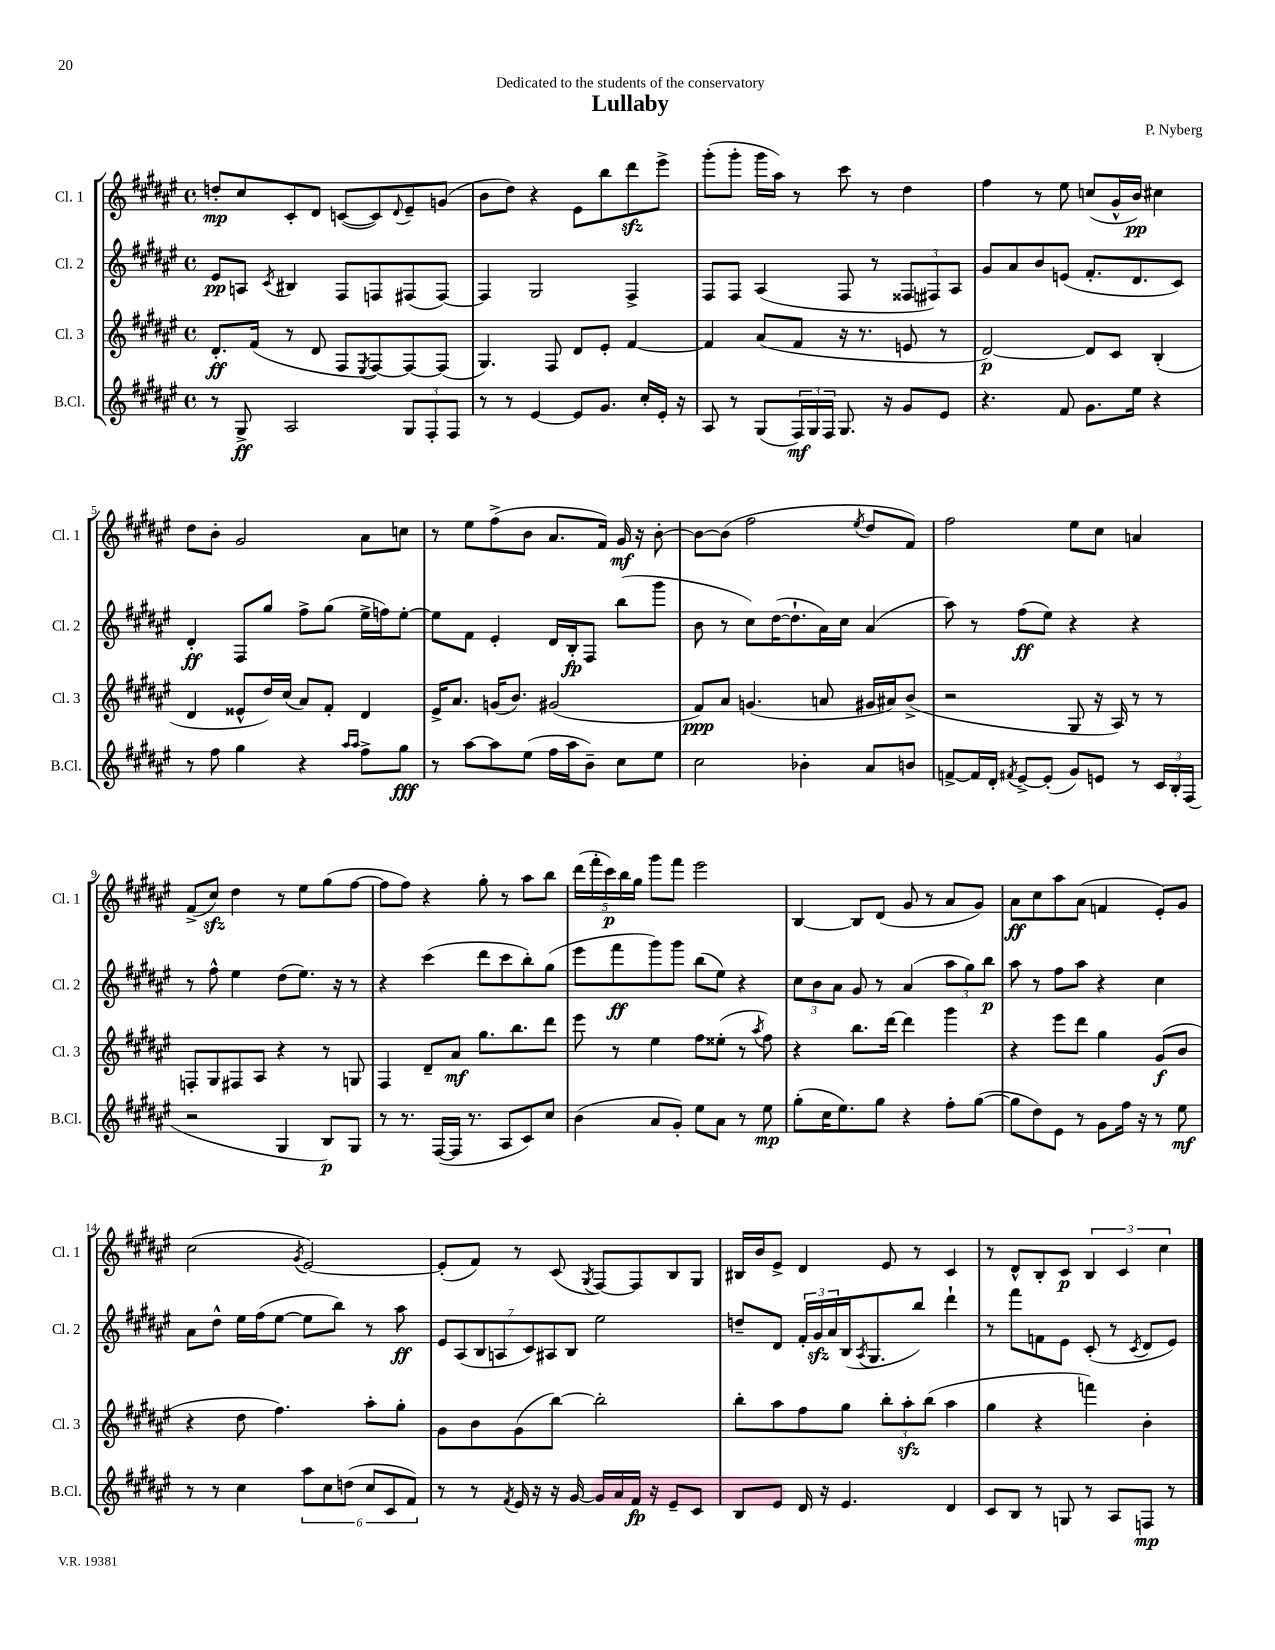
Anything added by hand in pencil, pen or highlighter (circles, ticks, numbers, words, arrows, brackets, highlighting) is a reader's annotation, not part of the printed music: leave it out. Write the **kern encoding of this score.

**kern	**kern	**kern	**kern
*staff4	*staff3	*staff2	*staff1
*clefG2	*clefG2	*clefG2	*clefG2
*k[f#c#g#d#a#e#]	*k[f#c#g#d#a#e#]	*k[f#c#g#d#a#e#]	*k[f#c#g#d#a#e#]
*M4/4	*M4/4	*M4/4	*M4/4
*met(c)	*met(c)	*met(c)	*met(c)
8r	8.d#'	8e#	8dd'
8G#^	.	8A	8cc#
.	(16f#	.	.
.	.	8qc#	.
2A#	8r	4B#	8c#'
.	8d#	.	8d#
.	8F#	8F#	([8c
.	8qE#	.	.
.	[8F#)	8F	8c])
.	.	.	8qqd#
12G#	8F#_	(8F#	8e#~
12F#'	.	.	.
.	(8F#]	[8F#)	(8g
12F#	.	.	.
=	=	=	=
8r	4.G#)	4F#]	8b
8r	.	.	8dd#)
[4e#	.	2G#	4r
.	8F#	.	.
8e#]	8d#	.	8e#
8.g#	8e#'	.	8bb
.	[4f#	4F#^	8ddd#
16cc#'	.	.	.
16e#'	.	.	8eee#^
16r	.	.	.
=	=	=	=
8A#	4f#]	8F#	(8ggg#'
8r	.	8F#	8ggg#'
(8G#	(8a#	(4A#	16ggg#
.	.	.	16aa#)
24F#)	8f#	.	8r
24G#	.	.	.
24F#	.	.	.
8.G#	16r	8F#	8ccc#
.	8.r	.	.
.	.	8r	8r
16r	.	.	.
8g#	8e	12F##	4dd#
.	.	12F#)	.
8e#	8r	.	.
.	.	12A#	.
=	=	=	=
4.r	[2d#)	8g#	4ff#
.	.	8a#	.
.	.	8b	8r
8f#	.	(8e	8ee#
8.g#	8d#]	8.f#'	(8cc
.	8c#	.	16g#^^
16ee#	.	8.d#	16b)
4r	(4B'	.	4cc#
.	.	8c#)	.
=	=	=	=
8r	4d#	4d#'	8dd#
8ff#	.	.	8b'
4gg#	8e##^^	8F#	2g#
.	16dd#)	8gg#	.
.	(16cc#	.	.
4r	8a#)	8ff#^	.
.	8f#'	(8gg#	.
16qqaa#	.	.	.
16qqaa#	.	.	.
8ff#^	4d#	16ee#^	8a#
.	.	16ff)	.
8gg#	.	[8ee#'	8cc
=	=	=	=
8r	16e#^	8ee#]	8r
.	8.a#	.	.
[8aa#	.	8f#	8ee#
8aa#]	(16g	4e#'	(8ff#^
.	8.b)	.	.
(8ee#	.	.	8b
16ff#	(2g#	16d#	8.a#
16aa#	.	16B'	.
8b~)	.	8F#	.
.	.	.	16f#)
8cc#	.	(8bb	16g#
.	.	.	16r
8ee#	.	8ggg#	[8b'
=	=	=	=
2cc#	8f#)	8b	8b_
.	8a#	8r	(8b]
.	(4.g	8cc#)	2ff#
.	.	([16dd#	.
.	.	8.dd#`]	.
4b-'	.	.	.
.	8a	16a#)	.
.	.	16cc#	.
.	.	.	8qee#
8a#	16g#	(4a#	8dd#
.	16a#)	.	.
8b	(8b^	.	8f#)
=	=	=	=
[8f^	2r	8aa#)	2ff#
16f]	.	8r	.
16d#'	.	.	.
8qf#	.	.	.
[8e#^	.	(8ff#	.
(8e#']	.	8ee#)	.
8g#)	8G#	4r	8ee#
8e	16r	.	8cc#
.	16A#)	.	.
8r	8r	4r	4a
24c#	8r	.	.
24B'	.	.	.
(24F#	.	.	.
=	=	=	=
2r	8F'	8r	(8f#^
.	8G#	8ff#^^	8cc#)
.	8F#	4ee#	4dd#
.	8A#	.	.
4G#	4r	(8dd#	8r
.	.	8.ee#)	8ee#
8B)	8r	.	(8gg#
.	.	16r	.
8G#	8G	8r	[8ff#
=	=	=	=
8r	4F#	4r	8ff#]
8.r	.	.	8ff#)
.	8d#~	(4ccc#	4r
([16F#	.	.	.
16F#]	8a#	.	.
8.r	.	.	.
.	8.gg#	8ddd#	8gg#'
8A#	.	8ccc#	8r
.	8.bb	.	.
8c#)	.	8bb')	8aa#
8cc#	8ddd#	(8gg#	8bb
=	=	=	=
(4b	8eee#	8eee#	(20ddd#
.	.	.	20fff#'
.	.	.	20ccc#)
.	8r	8fff#	.
.	.	.	20bb
.	.	.	20gg#
8a#	4ee#	8ggg#)	8ggg#
8g#')	.	8ggg#	8fff#
8ee#	8ff#	(8bb	2eee#
8a#	(8ee##'	8ee#)	.
8r	8r	4r	.
.	8qaa#	.	.
8ee#	8ff#)	.	.
=	=	=	=
(8gg#'	4r	12cc#	[4B
.	.	12b	.
16cc#	.	.	.
.	.	12a#	.
8.ee#)	.	.	.
.	8.bb	8g#	8B]
8gg#	.	8r	(8d#
.	[16ddd#	.	.
4r	4ddd#]	(4a#	8g#
.	.	.	8r
8ff#'	4ggg#	12aa#	8a#
.	.	12gg#)	.
([8gg#	.	.	8g#)
.	.	12bb	.
=	=	=	=
8gg#]	4r	8aa#	8a#
8dd#)	.	8r	8cc#
8e#	8eee#	8ff#	8aa#
8r	8ddd#	8aa#	(8a#
8g#	4gg#	4r	4f
16ff#	.	.	.
16r	.	.	.
8r	(8g#	4cc#	8e#')
8ee#	8b	.	8g#
=	=	=	=
8r	4r	8a#	(2cc#
8r	.	8dd#^^	.
4cc#	8dd#	16ee#	.
.	.	(16ff#	.
.	4.ff#)	[8ee#	.
.	.	.	8qg#
12aa#	.	8ee#]	[2e#)
12cc#	.	.	.
.	.	8bb)	.
(12dd	.	.	.
12cc#	8aa#'	8r	.
12c#	.	.	.
.	8gg#'	8aa#	.
12f#)	.	.	.
=	=	=	=
8r	8g#	14e#	(8e#']
.	.	(14A#	.
8r	8b	.	8f#)
.	.	14B	.
.	.	14A	.
8qf#	.	.	.
16e#	(8g#	.	8r
.	.	14c#)	.
16r	.	.	.
.	.	14A#	.
16r	[8bb)	.	(8c#
.	.	14B	.
[16g#	.	.	.
.	.	.	8qG#
16g#]	2bb']	2ee#	[8F#)
16a#	.	.	.
16f#	.	.	8F#]
16r	.	.	.
8e#~	.	.	8B
8c#	.	.	8G#
=	=	=	=
8B	8bb'	8dd~	16B#
.	.	.	16b
8e#	8aa#	8d#	8e#^
16d#	8ff#	24f#'	4d#
.	.	24g#	.
16r	.	.	.
.	.	24a#	.
4.e#	8gg#	(16B	.
.	.	8qA#	.
.	.	8.G#	.
.	12bb'	.	8e#
.	12aa#'	.	.
.	.	8bb)	8r
.	(12bb	.	.
4d#	4aa#	4ddd#`	4c#
=	=	=	=
8c#	4gg#	8r	8r
8B	.	8fff#	8d#^^
8r	4r	8f	8B'
8G	.	8e#	8c#
8r	4fff)	(8c#'	6B
8A#	.	8r	.
.	.	.	6c#
.	.	8qc#	.
8F	4b'	8d#	.
.	.	.	6cc#
8r	.	8e#)	.
==	==	==	==
*-	*-	*-	*-
